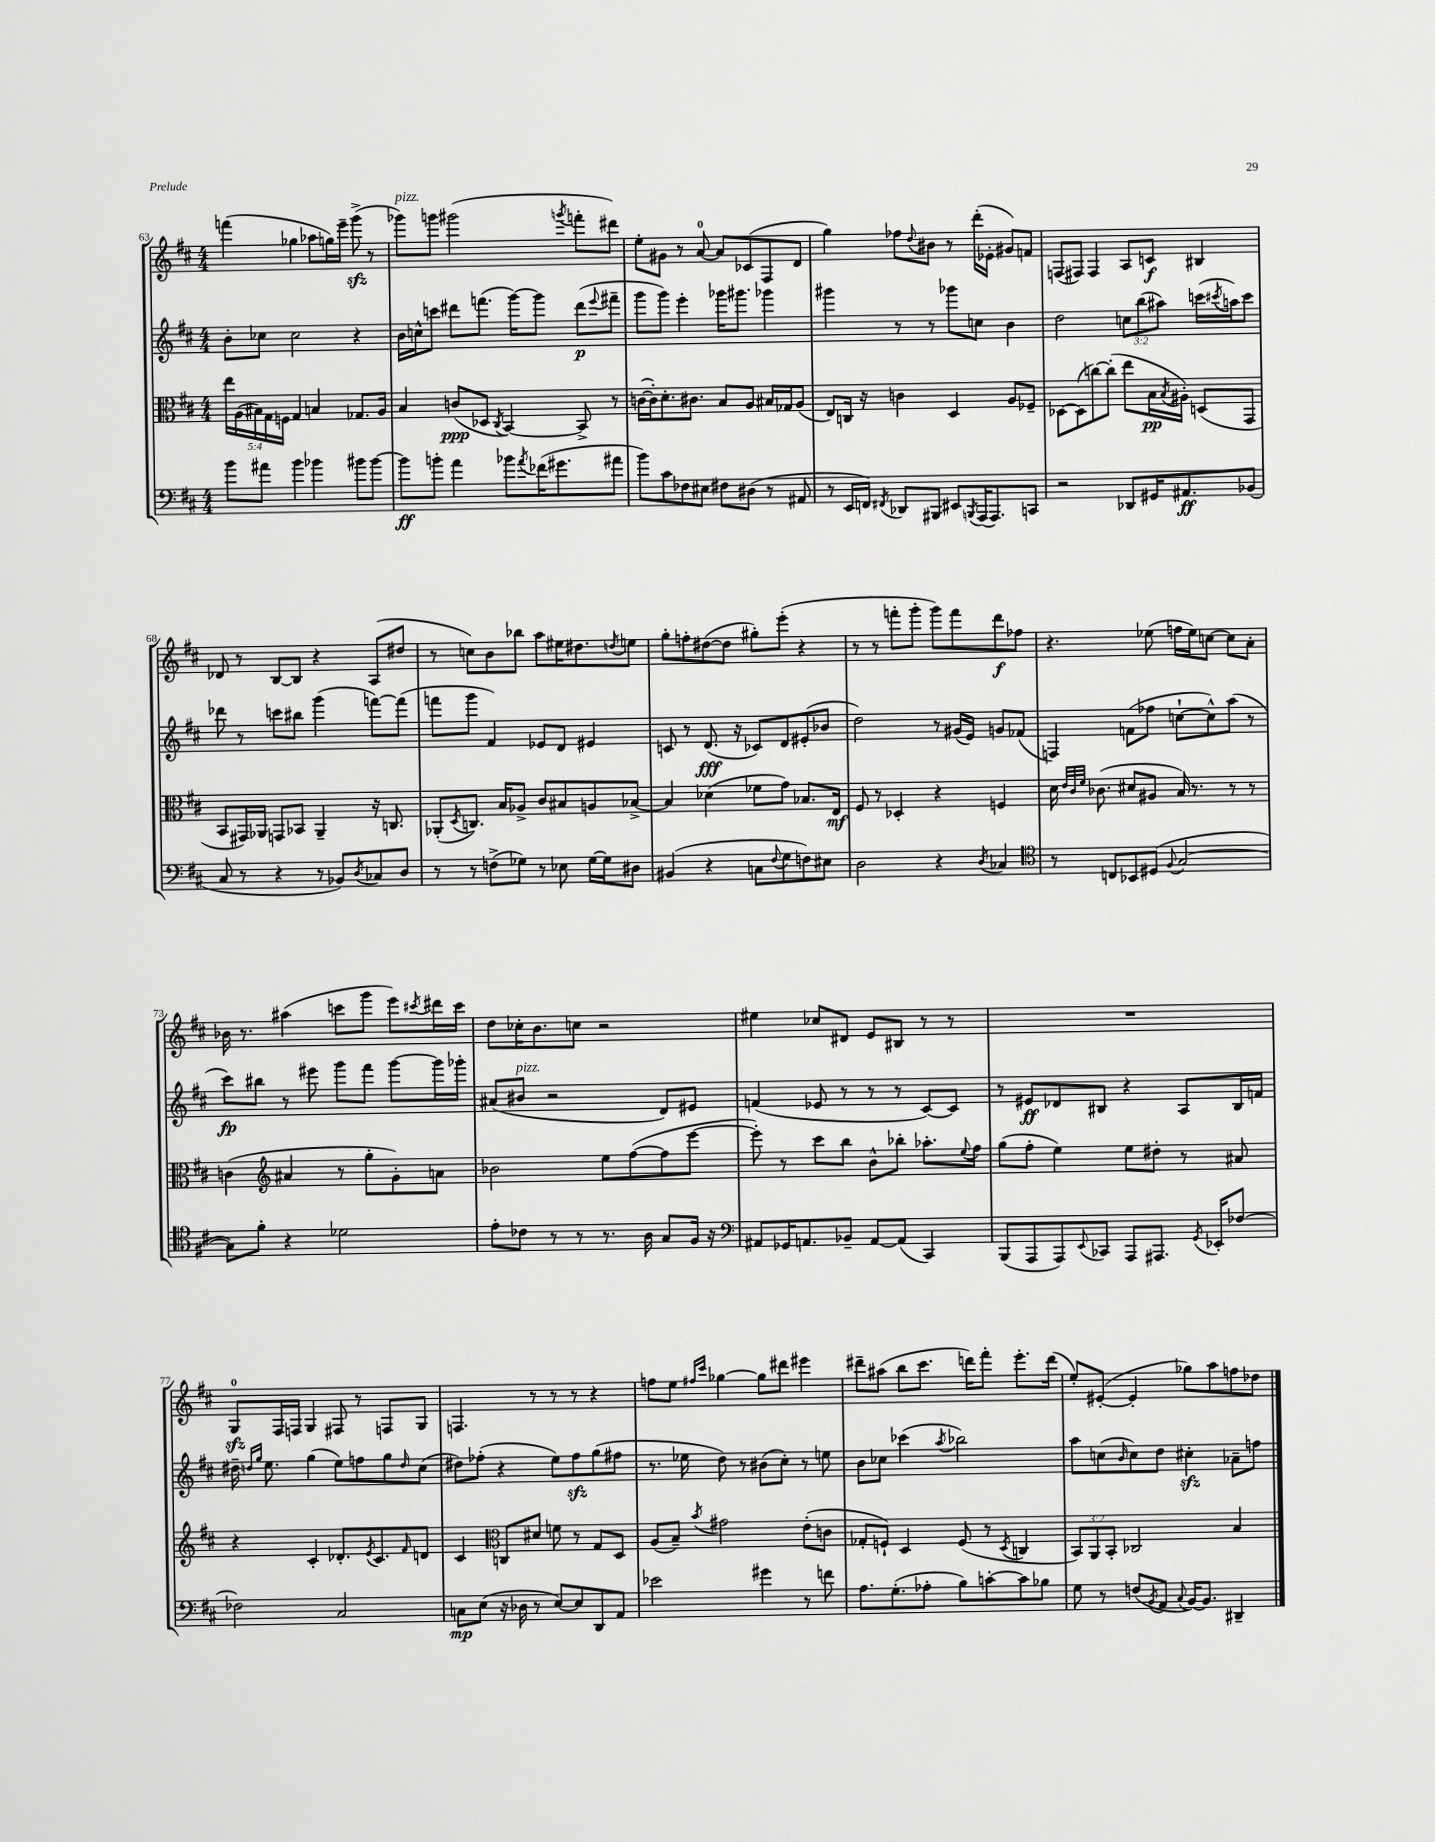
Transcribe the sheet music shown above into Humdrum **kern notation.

**kern	**kern	**kern	**kern
*staff4	*staff3	*staff2	*staff1
*clefF4	*clefC3	*clefG2	*clefG2
*k[f#c#]	*k[f#c#]	*k[f#c#]	*k[f#c#]
*M4/4	*M4/4	*M4/4	*M4/4
8b	20ee	8b'	(4fff
.	(20A	.	.
.	20B#)	.	.
8a#	.	8cc-	.
.	20G	.	.
.	20F	.	.
4b	4G	2cc-	4gg-
4b-	4B	.	8aa-
.	.	.	16gg)
.	.	.	16eee~
8b#	8.G-	4r	(8ggg^
[8b#	.	.	8r
.	16A	.	.
=	=	=	=
8b#]	4B	16b	8ggg-)
.	.	16cc^^	.
8b'	.	8ccc	8ggg
4a	(8c	8ddd#	(2ggg#
.	8D-	(8.fff	.
.	8qC#	.	.
8b-	[4BB)	.	.
.	.	[16ggg)	.
8qa	.	.	.
(16f-	.	8ggg]	.
8.g#	.	.	.
.	.	.	8qggg
.	8BB^]	(8ddd#	8fff'
.	.	8qqeee	.
8a#	8r	8fff#~	8ddd#)
=	=	=	=
8b)	([16c	8ggg	8ee'
.	16c'])	.	.
8c#	8.d'	8ggg)	8g#
8F-	.	4eee'	8r
.	8.c#	.	.
8E#	.	.	[8a
8F#	8B	16ggg-	8a]
.	.	8.ggg#	.
(8D#	8A	.	(8c-
8r	16B#	4ggg-	8F#
.	16G-	.	.
8AA#	(8A	.	8d
=	=	=	=
8r	8E)	4ggg#	4gg)
16EE	16C	.	.
16FF)	16r	.	.
8qFF#	.	.	.
8DD-	4c	8r	8ff-
.	.	.	8qqdd
8BBB#	.	8r	8b#
8EE#	4D	8ggg-	8r
8qBBB	.	.	.
(16AAA	.	8cc	(16ddd'
8.AAA)	.	.	16e-'
.	8A	4b	8g#)
8CC	8F-~	.	8f
=	=	=	=
2r	[8D-	2dd	(8F
.	(8D-]	.	8F#)
.	[8cc)	.	4F#
.	(8cc']	.	.
8DD-	8ee	12cc	8A
.	.	(12bb	.
16GG#	16B	.	8c
.	.	12aa#)	.
.	8qB	.	.
8.AA#	16A#')	.	.
.	(8D	(16ccc	4B#
.	.	8qccc#	.
.	.	16aa)	.
(8BB-	8GG	8ccc#	.
=	=	=	=
8C#	8BB	8ddd-	8d-
8r	16GG#)	8r	8r
.	16AA-	.	.
4r	8GG	8ccc	[8B
.	8BB-	8bb#	8B]
8r	4AA-~	(4ggg	4r
8BB-)	.	.	.
8qD	.	.	.
8C-	16r	[8fff)	(8A
.	8.C	.	.
8D	.	(8fff]	8dd#
=	=	=	=
8r	(8AA-'	8fff	8r
.	8qD	.	.
8r	8.C)	8ggg	8cc)
(8F^	.	4f#)	8b
.	16B	.	.
8G-)	8A-^	.	8bb-
8r	8c#	8e-	8aa
8E-	8B#	8d	16ee#
.	.	.	8.dd#
[16G-	8A	4e#	.
16G-]	.	.	.
.	.	.	8qdd
8D#	[8B-^	.	8ee
=	=	=	=
(4BB#	4B-]	8c	8gg'
.	.	8r	8ff'
4r	(4d-	(8.d	([8dd#
.	.	.	8dd#]
.	.	16r	.
8C	8f-	8c-)	8gg#')
8qqF#	.	.	.
8G	8g)	8d	(8eee'
8F)	8.B-	(8e#'	4r
8E#	.	8b-	.
.	16E	.	.
=	=	=	=
2D	8F#	2dd)	8r
.	8r	.	8r
.	4D-'	.	8fff'
.	.	.	8ggg'
4r	4r	8r	8ggg)
.	.	(16g#	8fff
.	.	16e)	.
8qD	.	.	.
4C-	4F	8g	8ddd
.	.	(8f-	8ff-
=	=	=	=
*clefC4	*	*	*
8r	16d	4F)	4.r
.	32qqe	.	.
.	32qqc#	.	.
.	32qqf#	.	.
.	(8.c-	.	.
8C	.	.	.
8BB-	8d#	(8f	.
(8D#	8A#	8ff-	(8ee-
8qqF#	.	.	.
[2G	16B)	[8cc`	16ff
.	8.r	.	16ee-)
.	.	8cc^^])	[8cc
.	8r	(8aa	8cc]
.	8r	8r	8a'
=	=	=	=
8G])	(4c	8ccc#)	16b-
.	.	.	8.r
8f#'	.	8bb#	.
*	*clefG2	*	*
4r	4a#	8r	(4aa#
.	.	8eee#	.
2d-	8r	8ggg	8ccc
.	8gg'	8fff#	8ggg
.	8g')	[8ggg	8eee)
.	.	.	8qccc#
.	8a	16ggg]	16ddd#
.	.	16ggg-'	16ccc#
=	=	=	=
8e'	2b-	(8a#	8dd
8c-	.	8b#	16cc-'
.	.	.	8.b
8r	.	2r	.
8r	.	.	8cc
8.r	8ee	.	2r
.	([8ff#	.	.
16A	.	.	.
8G	8ff#]	8d)	.
16F#	[8eee	8e#	.
16r	.	.	.
=	=	=	=
*clefF4	*	*	*
8AA#	8eee'])	(4f	4ee#
16GG-	8r	.	.
8.AA	.	.	.
.	8ccc#	8e-	8cc-
8BB-~	8bb	8r	8d#
[8AA	8b^^	8r	8e
(8AA]	8bb-'	8r	8B#
4CC#)	8.aa-'	[8c#)	8r
.	.	8c#]	8r
.	8qqee	.	.
.	16ff#	.	.
=	=	=	=
(8BBB	(8gg	8r	1r
8AAA	8ff#'	8e#	.
8AAA)	4ee)	8d-	.
8qqEE	.	.	.
8CC-	.	8B#	.
8AAA	8ee	4r	.
8.AAA#	8dd#'	.	.
.	8r	8A	.
8qGG	.	.	.
16EE-'	.	.	.
[8F-	8a#	16B#	.
.	.	16f	.
=	=	=	=
2F-]	4r	16dd#~	8G
.	.	16qqdd	.
.	.	16qqgg	.
.	.	8.ee	.
.	.	.	16F#
.	.	.	16F
.	4c#'	(4gg	4G
2C#	8.d-'	8ee)	8F#
.	.	8ff	8r
.	8qe	.	.
.	8.c#	.	.
.	.	8gg	8F
.	16qqf#	16qqdd	.
.	8d	(8cc#	8G
=	=	=	=
8C	4c#	8dd#)	4.F
(8E	.	(8ff-'	.
*	*clefC3	*	*
16r	8C	4r	.
16D-	.	.	.
8r	8d#	.	8r
[8E)	8f	8ee)	8r
8E]	8r	8ff-	8r
8DD	8G	(8gg	4r
8AA	8D	8ff#	.
=	=	=	=
2e-	(8A	8.r	8ff
.	8B~)	.	8ee
.	.	16ee-	.
.	.	.	16qqff#
.	8qb	.	16qqccc#
.	2g#	8dd)	[4gg-
.	.	8r	.
4g#	.	(8b#	8gg-]
.	.	8cc#')	8ddd#
8r	(8e'	8r	4eee#
8f	8c	8ee	.
=	=	=	=
8.A	8G-'	8b	8ddd#~
.	8F`)	8cc-	(8aa#
(8.G'	.	.	.
.	4D	(4ccc-	8bb
8A-'	.	.	8.ccc#
.	.	8qaa	.
8B)	(8F	2bb-)	.
.	.	.	16ddd)
[8c'	8r	.	8fff#'
.	8qD	.	.
8c]	4C	.	8.eee'
8B-	.	.	.
.	.	.	(16ddd
=	=	=	=
8G	12BB)	8aa	8ee')
.	12AA	.	.
8r	.	(8cc	([8e#'
.	12BB'	.	.
.	.	16qqb	.
(8F	2C-	8cc)	4e#']
8qBB	.	.	.
8AA	.	8dd	.
8qqC#	.	.	.
[16BB)	.	4cc#'	8gg-)
8.BB]	.	.	.
.	.	.	8aa
4DD#~	4B	8a-~	8ff
.	.	8ff	8dd-
==	==	==	==
*-	*-	*-	*-
